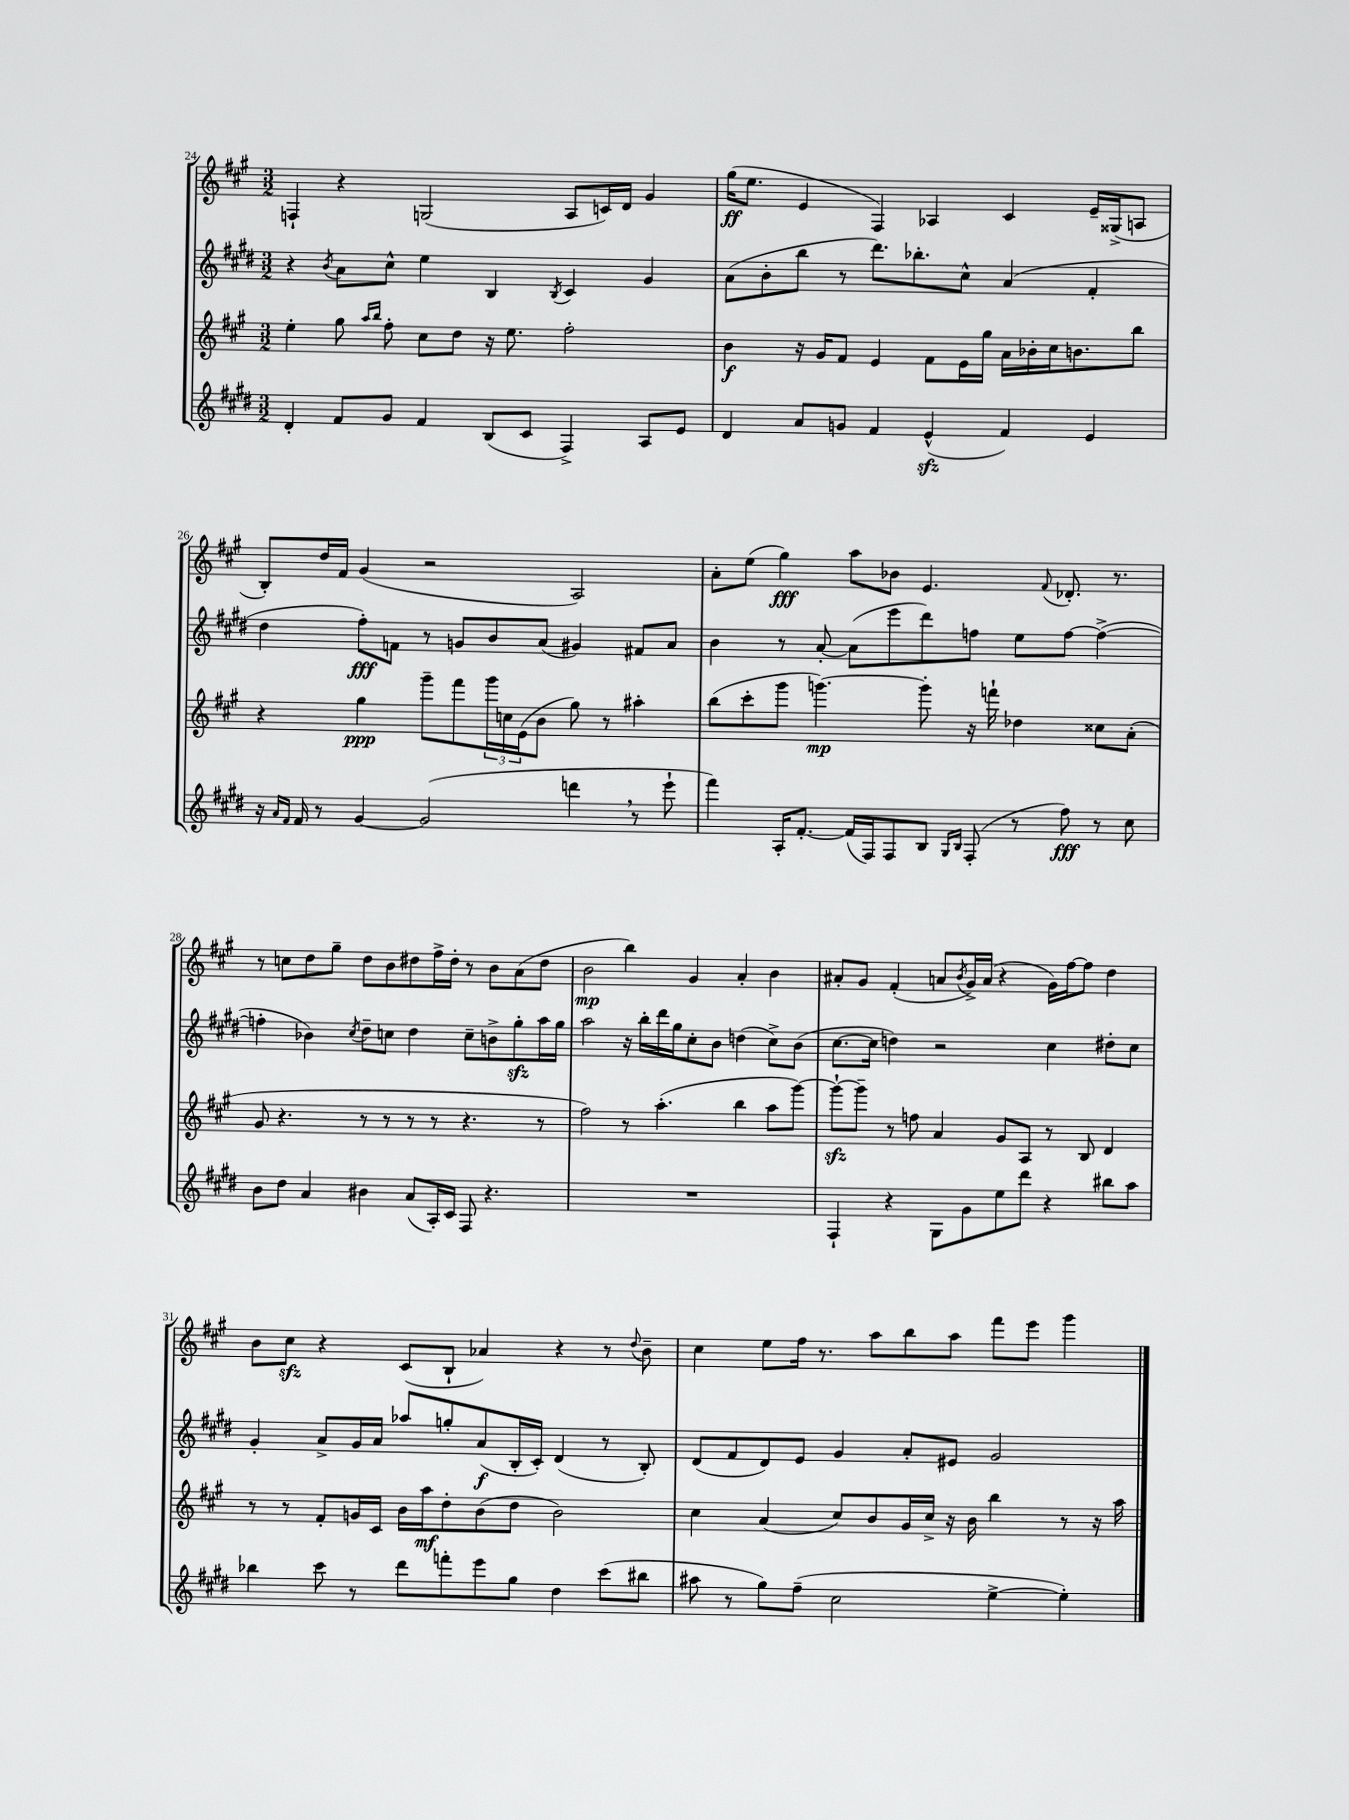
<<
\new StaffGroup <<
\new Staff = "s0" {
    \clef treble \key a \major \numericTimeSignature \time 3/2
    f4-! r4 g2( a8 c'16) d'16 gis'4 |
    gis''16\ff( e''8. e'4 fis4) aes4 cis'4 e'16-- gisis16->( a8 |
    b8-.) d''16 fis'16 gis'4( r2 a2) |
    a'8-. e''8( gis''4\fff) a''8 bes'8 e'4. \appoggiatura { fis'8 } des'8.-. r8. |
    r8 c''8 d''8 gis''8-- d''8 b'8 dis''8 fis''16-> dis''16-. r8 b'8 a'8( dis''8 |
    b'2\mp b''4) gis'4 a'4-. b'4 |
    ais'8-. gis'8 fis'4-.( a'8 \acciaccatura { b'8 } gis'16->) a'16( r4 gis'16) fis''16~ fis''8 d''4 |
    b'8 cis''8\sfz r4 cis'8( b8-! aes'4) r4 r8 \appoggiatura { d''8 } b'8-- |
    cis''4 e''8 fis''16 r8. a''8 b''8 a''8 fis'''8 e'''8 gis'''4 \bar "|." |
}
\new Staff = "s1" {
    \clef treble \key e \major \numericTimeSignature \time 3/2
    r4 \acciaccatura { b'8 } a'8 cis''8-^ e''4 b4 \acciaccatura { b8 } cis'4 gis'4 |
    a'8( b'8-. b''8 r8 dis'''8.) bes''8.-. cis''8-^ a'4( fis'4-. |
    dis''4 fis''8-.\fff) f'8 r8 g'8 b'8 a'8( gis'4) fis'8 a'8 |
    b'4 r8 a'8~-. a'8( e'''8 dis'''8) f''8 e''8 f''8~ f''4~->( |
    f''4-. bes'4) \acciaccatura { cis''8 } dis''8-- c''8 dis''4 c''8-- b'8-> gis''8-.\sfz a''16 gis''16 |
    a''2 r16 b''16-. dis'''16 gis''16 cis''8-. b'8 d''4( cis''8->) b'8( |
    cis''8.~ cis''16 d''4) r2 cis''4 dis''8-. cis''8 |
    gis'4-. a'8-> gis'16 a'16 aes''8 g''8-. a'8\f( b16-. cis'16-.) dis'4( r8 b8-.) |
    dis'8( fis'8 dis'8) e'8 gis'4 a'8-. eis'8 gis'2 \bar "|." |
}
\new Staff = "s2" {
    \clef treble \key a \major \numericTimeSignature \time 3/2
    e''4-. gis''8 \grace { a''16 b''16 } fis''8-. cis''8 d''8 r16 e''8. fis''2-. |
    b'4\f r16 gis'16 fis'8 e'4 fis'8 e'16 gis''16 a'16 bes'16-. cis''16 b'8. b''8 |
    r4 gis''4\ppp gis'''8-- fis'''8 \tuplet 3/2 { gis'''16 c''16 e'16( } b'8 gis''8) r8 ais''4-. |
    b''8( cis'''8-. gis'''8 g'''4.~\mp) g'''8-. r16 f'''16-! des''4 cisis''8 a'8-.( |
    gis'8 r4. r8 r8 r8 r8 r4. r8 |
    fis''2) r8 a''4.-.( b''4 a''8 gis'''8~) |
    gis'''8~-!\sfz gis'''8-- r8 f''8 a'4 gis'8 a8 r8 b8 d'4 |
    r8 r8 fis'8-. g'16 cis'16 b'16 a''16\mf d''8-. b'8( d''8 b'2) |
    cis''4 a'4( cis''8) b'8 gis'16 cis''16-> r16 b'16 b''4 r8 r16 a''16 \bar "|." |
}
\new Staff = "s3" {
    \clef treble \key e \major \numericTimeSignature \time 3/2
    dis'4-. fis'8 gis'8 fis'4 b8( cis'8 fis4->) a8 e'8 |
    dis'4 a'8 g'8 fis'4 e'4-^\sfz( fis'4) e'4 |
    r16 \grace { a'16 fis'16 } fis'16 r8 gis'4~ gis'2( d'''4 \breathe r8 e'''8-! |
    fis'''4) a16-. fis'8.~-. fis'16( fis16) fis8 b8 \grace { gis16 b16 } fis8-.( r8 fis''8\fff) r8 cis''8 |
    b'8 dis''8 a'4 bis'4 a'8( a16-.) cis'16 fis8 r4. |
    R1. |
    fis4-! r4 gis8 gis'8 e''8 dis'''8 r4 bis''8 a''8 |
    bes''4 cis'''8 r8 dis'''8 f'''8-. e'''8 gis''8 dis''4 cis'''8( bis''8 |
    ais''8 r8 gis''8) fis''8--( cis''2 e''4~-> e''4-.) \bar "|." |
}
>>
>>
\layout { \context { \Score currentBarNumber = #24 } }
